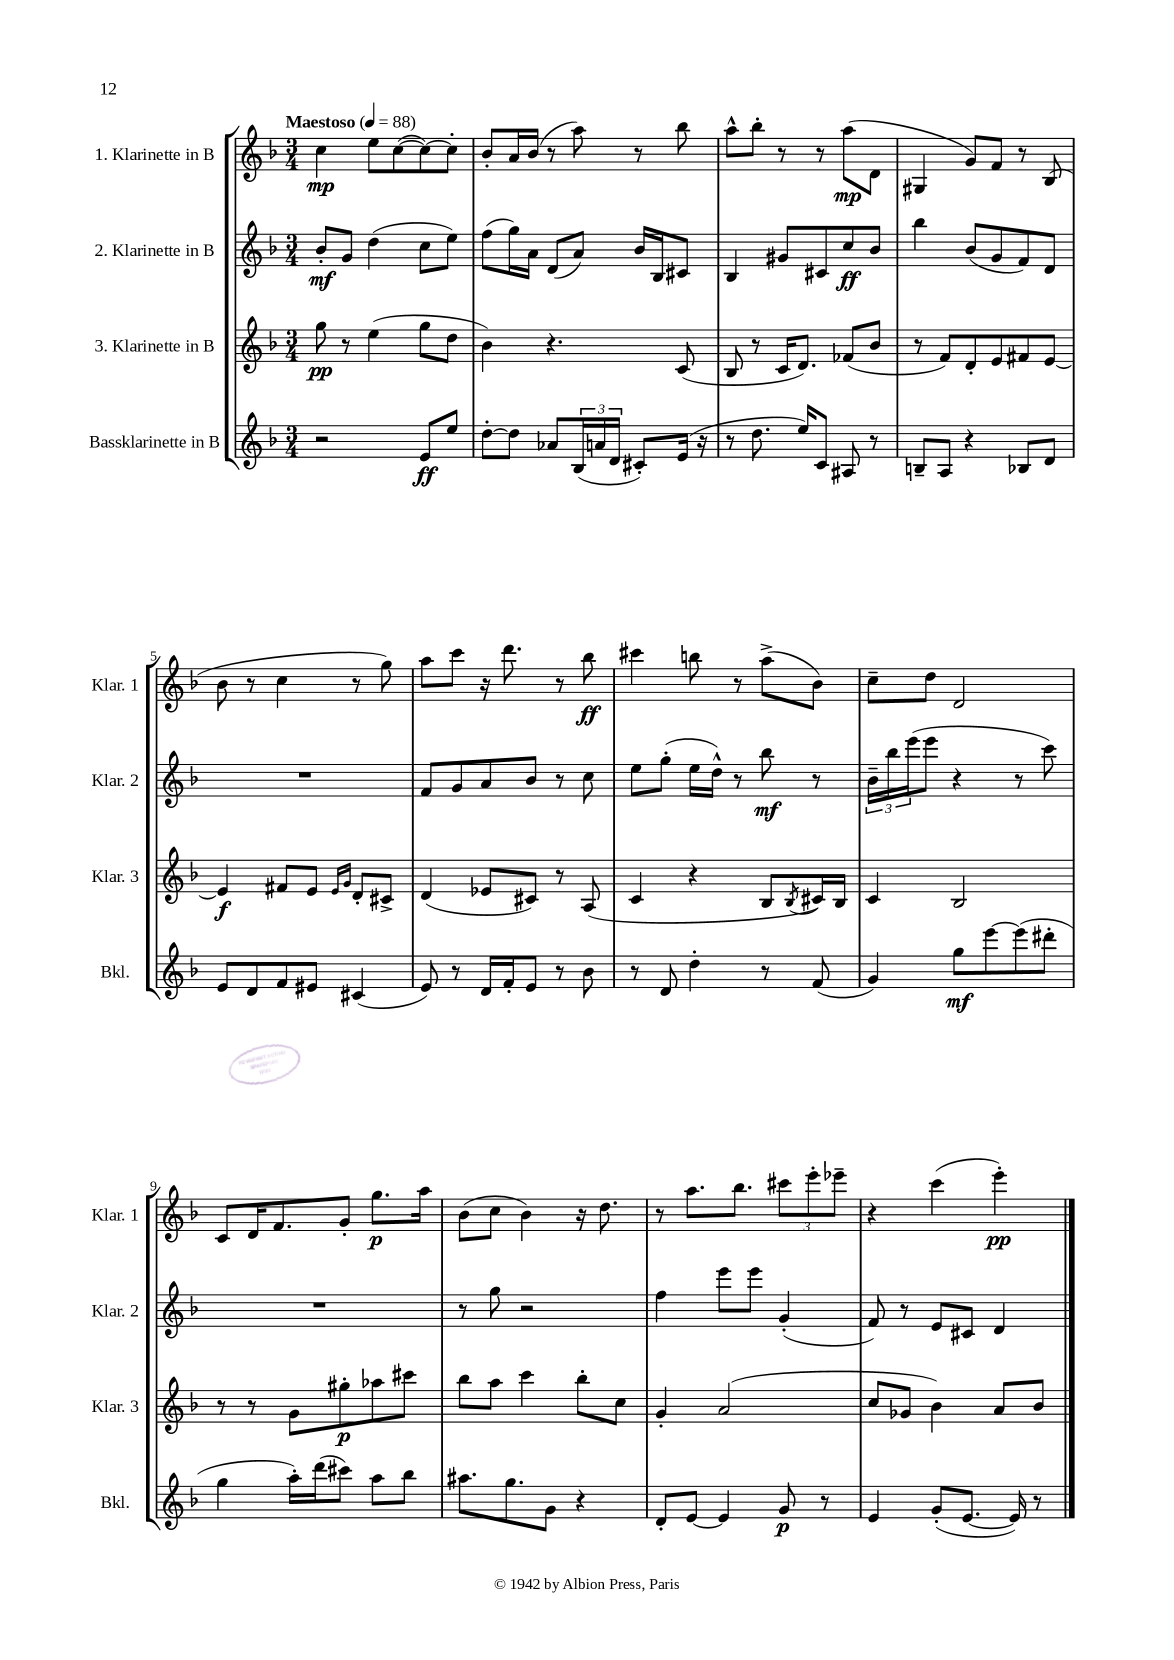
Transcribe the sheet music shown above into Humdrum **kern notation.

**kern	**kern	**kern	**kern
*staff4	*staff3	*staff2	*staff1
*clefG2	*clefG2	*clefG2	*clefG2
*k[b-]	*k[b-]	*k[b-]	*k[b-]
*M3/4	*M3/4	*M3/4	*M3/4
*MM88	*MM88	*MM88	*MM88
2r	8gg\	8b-'/L	4cc\
.	8r	8g/J	.
.	(4ee\	(4dd\	8ee\L
.	.	.	([8cc\
8e/L	8gg\L	8cc\L	8cc\_)
8ee/J	8dd\J	8ee\J)	8cc'\]J
=	=	=	=
[8dd'\L	4b-\)	(8ff\L	8b-'/L
8dd\]J	.	16gg\L)	16a/L
.	.	16a\JJ	(16b-/JJ
8a-/L	4.r	(8d/L	8r
(24B-/L	.	8a/J)	8aa\)
24a/	.	.	.
24d/JJ	.	.	.
8c#'/L)	.	16b-/LL	8r
.	.	16B-/J	.
(16e/Jk	(8c/	8c#/J	8bb-\
16r	.	.	.
=	=	=	=
8r	8B-/	4B-/	8aa^^\L
8.dd\	8r	.	8bb-'\J
.	16c/LK	8g#/L	8r
16ee/LK)	8.d/J)	.	.
8c/J	.	8c#/	8r
8A#/	(8f-/L	8cc/	(8aa\L
8r	8b-/J	8b-/J	8d\J
=	=	=	=
8B~/L	8r	4bb-\	4G#/
8A/J	8f/L)	.	.
4r	8d'/	(8b-/L	8g/L)
.	8e/	8g/	8f/J
8B-/L	8f#/	8f/)	8r
8d/J	[8e/J	8d/J	(8B-/
=	=	=	=
8e/L	4e/]	2.r	8b-\
8d/	.	.	8r
8f/	8f#/L	.	4cc\
8e#/J	8e/J	.	.
.	16qqe/LL	.	.
.	16qqg/JJ	.	.
(4c#/	8d'/L	.	8r
.	8c#^/J	.	8gg\)
=	=	=	=
8e/)	(4d/	8f/L	8aa\L
8r	.	8g/	8ccc\J
16d/LL	8e-/L	8a/	16r
16f'/J	.	.	8.ddd\
8e/J	8c#/J)	8b-/J	.
8r	8r	8r	8r
8b-\	(8A/	8cc\	8bb-\
=	=	=	=
8r	4c/	8ee\L	4ccc#\
8d/	.	(8gg'\J	.
4dd'\	4r	16ee\LL	8bb\
.	.	16dd^^\JJ)	.
.	.	8r	8r
8r	8B-/L	8bb-\	(8aa^\L
.	8qB-/	.	.
(8f/	16c#/L)	8r	8b-\J)
.	16B-/JJ	.	.
=	=	=	=
4g/)	4c/	24b-~\LL	8cc~\L
.	.	24bb-\	.
.	.	(24eee\J	.
.	.	8eee\J	8dd\J
8gg\L	2B-/	4r	2d/
[8eee\	.	.	.
(8eee\]	.	8r	.
8ddd#'\J	.	8ccc\)	.
=	=	=	=
4gg\	8r	2.r	8c/L
.	8r	.	16d/K
.	.	.	8.f/
16aa'\LL)	8g\L	.	.
(16ddd\J	.	.	.
8ccc#\J)	8gg#'\	.	8g'/J
8aa\L	8aa-\	.	8.gg\L
8bb-\J	8ccc#\J	.	.
.	.	.	16aa\Jk
=	=	=	=
8.aa#\L	8bb-\L	8r	(8b-\L
.	8aa\J	8gg\	8cc\J
8.gg\	.	.	.
.	4ccc\	2r	4b-\)
8g\J	.	.	.
4r	8bb-'\L	.	16r
.	.	.	8.dd\
.	8cc\J	.	.
=	=	=	=
8d'/L	4g'/	4ff\	8r
[8e/J	.	.	8.aa\L
4e/]	(2a/	8eee\L	.
.	.	.	8.bb-\J
.	.	8eee\J	.
8g/	.	(4g'/	12ccc#\L
.	.	.	12eee'\
8r	.	.	.
.	.	.	12eee-~\J
=	=	=	=
4e/	8cc/L	8f/)	4r
.	8g-/J	8r	.
(8g'/L	4b-\)	8e/L	(4ccc\
[8.e/J	.	8c#/J	.
.	8a/L	4d/	4eee'\)
16e/])	.	.	.
8r	8b-/J	.	.
==	==	==	==
*-	*-	*-	*-
